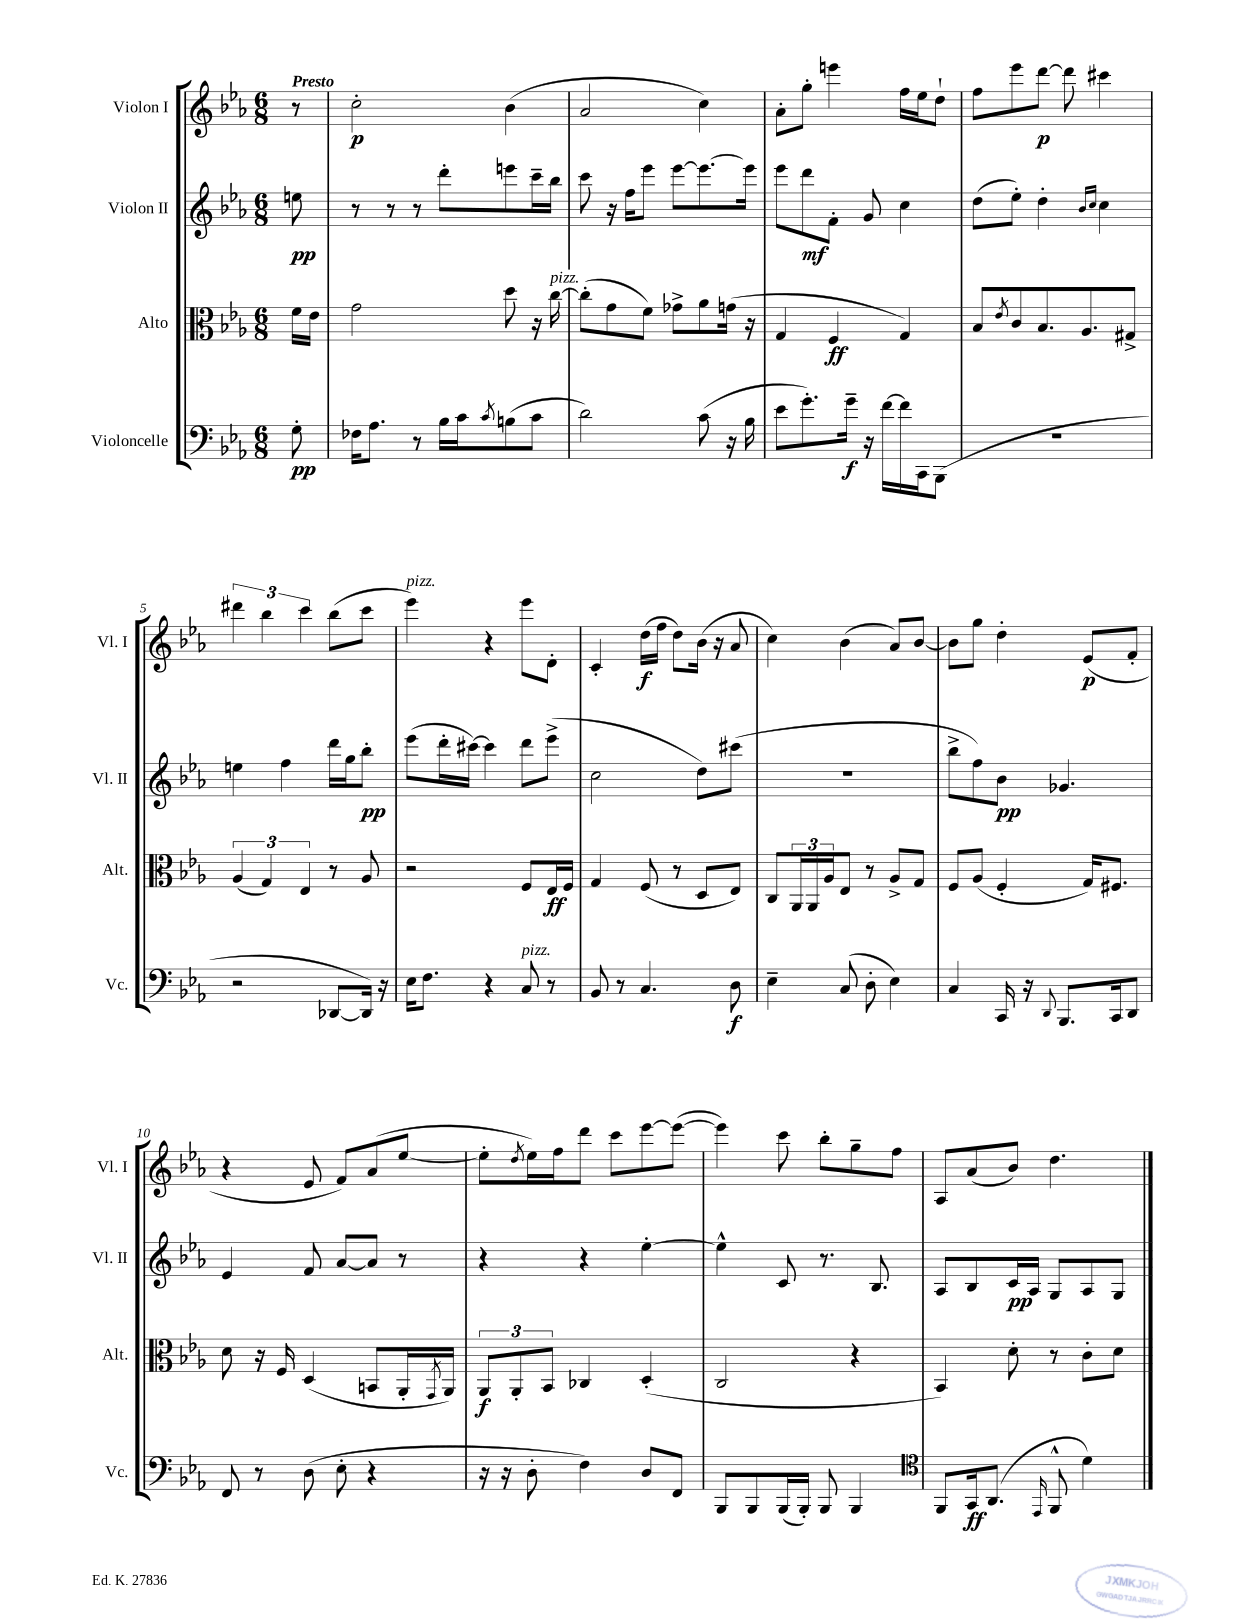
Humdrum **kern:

**kern	**dynam	**kern	**dynam	**kern	**dynam	**kern	**dynam
*part4	*part4	*part3	*part3	*part2	*part2	*part1	*part1
*staff4	*staff4	*staff3	*staff3	*staff2	*staff2	*staff1	*staff1
*I"Violoncelle	*	*I"Alto	*	*I"Violon II	*	*I"Violon I	*
*I'Vc.	*	*I'Alt.	*	*I'Vl. II	*	*I'Vl. I	*
*clefF4	*	*clefC3	*	*clefG2	*	*clefG2	*
*k[b-e-a-]	*	*k[b-e-a-]	*	*k[b-e-a-]	*	*k[b-e-a-]	*
*M6/8	*	*M6/8	*	*M6/8	*	*M6/8	*
=	=	=	=	=	=	=	=
!	!	!	!	!	!	!LO:TX:a:B:t=Presto	!
8G'\	pp	16f\LL	.	8een\	pp	8r	.
.	.	16e-\JJ	.	.	.	.	.
=1	=1	=1	=1	=1	=1	=1	=1
16F-X\KL	.	2g\	.	8r	.	2cc'\	p
8.A-\J	.	.	.	.	.	.	.
.	.	.	.	8r	.	.	.
8r	.	.	.	8r	.	.	.
16B-\LL	.	.	.	8ddd'\L	.	.	.
16c\J	.	.	.	.	.	.	.
8qc/	.	.	.	.	.	.	.
(8Bn\	.	8dd\	.	8eeen\	.	(4b-\	.
8c\J	.	16r	.	16ccc~\L	.	.	.
!	!	!LO:TX:a:i:t=pizz.	!	!	!	!	!
.	.	[16cc\	.	16bb-\JJ	.	.	.
=2	=2	=2	=2	=2	=2	=2	=2
2d\)	.	(8cc'\L]	.	8ccc\	.	2a-/	.
.	.	8g\	.	16r	.	.	.
.	.	.	.	16ff\KL	.	.	.
.	.	8f\J)	.	8eee-\J	.	.	.
.	.	8g-X^\L	.	[8eee-\L	.	.	.
(8c\	.	8a-\	.	8.eee-\_	.	4cc\)	.
16r	.	(16gn\Jk	.	.	.	.	.
16B-\	.	16r	.	16eee-\Jk]	.	.	.
=3	=3	=3	=3	=3	=3	=3	=3
8e-\L	.	4G/	.	8eee-\L	.	8a-'\L	.
8.g'\)	.	.	.	8ddd\	mf	8gg'\J	.
.	.	4F/	ff	8f'\J	.	4eeen\	.
16g~\Jk	f	.	.	.	.	.	.
16r	.	.	.	8g/	.	.	.
[16f\LL	.	.	.	.	.	.	.
16f\]	.	4G/)	.	4cc\	.	16ff\LL	.
16CC\J	.	.	.	.	.	16ee-\J	.
(8BBB-\J	.	.	.	.	.	8dd`\J	.
=4	=4	=4	=4	=4	=4	=4	=4
2.r	.	8B-/L	.	(8dd\L	.	8ff\L	.
.	.	8qe-/	.	.	.	.	.
.	.	8c/	.	8ee-'\J)	.	8eee-\	.
.	.	8.B-/	.	4dd'\	.	[8ddd\J	p
.	.	.	.	.	.	8ddd\]	.
.	.	8.A-/	.	.	.	.	.
.	.	.	.	16qqb-/LL	.	.	.
.	.	.	.	16qqcc/JJ	.	.	.
.	.	.	.	4cc\	.	4ccc#X\	.
.	.	8G#X^/J	.	.	.	.	.
!!LO:LB:g=z
=5	=5	=5	=5	=5	=5	=5	=5
2r	.	(6A-/	.	4een\	.	6ddd#X\	.
.	.	6G/)	.	.	.	6bb-\	.
.	.	.	.	4ff\	.	.	.
.	.	6E-/	.	.	.	6ccc\	.
[8DD-X/L	.	8r	.	16ddd\LL	.	(8bb-\L	.
.	.	.	.	16gg\J	.	.	.
16DD-/Jk])	.	8A-/	.	8bb-'\J	pp	8ccc\J	.
16r	.	.	.	.	.	.	.
=6	=6	=6	=6	=6	=6	=6	=6
!	!	!	!	!	!	!LO:TX:a:i:t=pizz.	!
16E-\KL	.	2r	.	(8eee-\L	.	4eee-\)	.
8.F\J	.	.	.	.	.	.	.
.	.	.	.	16ddd'\L	.	.	.
.	.	.	.	[16ccc#X\JJ)	.	.	.
4r	.	.	.	4ccc#\]	.	4r	.
!LO:TX:a:i:t=pizz.	!	!	!	!	!	!	!
8C/	.	8F/L	.	8ddd\L	.	8eee-\L	.
8r	.	16E-/L	ff	(8eee-^\J	.	8d'\J	.
.	.	16F/JJ	.	.	.	.	.
=7	=7	=7	=7	=7	=7	=7	=7
8BB-/	.	4G/	.	2cc\	.	4c'/	.
8r	.	.	.	.	.	.	.
4.C/	.	(8F/	.	.	.	(16dd\LL	f
.	.	.	.	.	.	16ff\JJ	.
.	.	8r	.	.	.	8dd\L)	.
.	.	8D/L	.	8dd\L)	.	(16b-\Jk	.
.	.	.	.	.	.	16r	.
8D\	f	8E-/J)	.	(8ccc#X\J	.	8a-/	.
=8	=8	=8	=8	=8	=8	=8	=8
4E-~\	.	8C/L	.	2.r	.	4cc\)	.
.	.	24AA-/L	.	.	.	.	.
.	.	24AA-/	.	.	.	.	.
.	.	24A-/J	.	.	.	.	.
(8C/	.	8E-/J	.	.	.	(4b-\	.
8D'\	.	8r	.	.	.	.	.
4E-\)	.	8A-^/L	.	.	.	8a-/L)	.
.	.	8G/J	.	.	.	[8b-/J	.
=9	=9	=9	=9	=9	=9	=9	=9
4C/	.	8F/L	.	8bb-^\L	.	8b-\L]	.
.	.	(8A-/J	.	8ff\)	.	8gg\J	.
16CC/	.	4F'/	.	8b-\J	pp	4dd'\	.
16r	.	.	.	.	.	.	.
8qqDD/	.	.	.	.	.	.	.
8.BBB-/L	.	.	.	4.g-X/	.	.	.
.	.	16G/KL)	.	.	.	(8e-/L	p
16CC/k	.	8.F#X/J	.	.	.	.	.
8DD/J	.	.	.	.	.	8f'/J	.
!!LO:LB:g=z
=10	=10	=10	=10	=10	=10	=10	=10
8FF/	.	8d\	.	4e-/	.	4r	.
8r	.	16r	.	.	.	.	.
.	.	16F/	.	.	.	.	.
(8D\	.	(4D/	.	8f/	.	8e-/	.
8E-'\	.	.	.	[8a-/L	.	8f/L)	.
4r	.	8BBn/L	.	8a-/J]	.	(8a-/	.
.	.	16AA-'/L	.	8r	.	[8ee-/J	.
.	.	8qGG/	.	.	.	.	.
.	.	16AA-/JJ)	.	.	.	.	.
=11	=11	=11	=11	=11	=11	=11	=11
16r	.	12AA-/L	f	4r	.	8ee-'\L]	.
16r	.	.	.	.	.	.	.
.	.	12AA-'/	.	.	.	.	.
.	.	.	.	.	.	8qdd/	.
8D'\	.	.	.	.	.	16ee-\L)	.
.	.	12BB-/J	.	.	.	.	.
.	.	.	.	.	.	16ff\J	.
4F\)	.	4C-X/	.	4r	.	8ddd\J	.
.	.	.	.	.	.	8ccc\L	.
8D/L	.	(4D'/	.	[4ee-'\	.	[8eee-\	.
8FF/J	.	.	.	.	.	(8eee-\J_	.
=12	=12	=12	=12	=12	=12	=12	=12
8BBB-/L	.	2C/	.	4ee-^^\]	.	4eee-\])	.
8BBB-/	.	.	.	.	.	.	.
(16BBB-/L	.	.	.	8c/	.	8ccc\	.
16BBB-'/JJ)	.	.	.	.	.	.	.
8BBB-/	.	.	.	8.r	.	8bb-'\L	.
4BBB-/	.	4r	.	.	.	8gg~\	.
.	.	.	.	8.B-/	.	.	.
.	.	.	.	.	.	8ff\J	.
=13	=13	=13	=13	=13	=13	=13	=13
*clefC4	*	*	*	*	*	*	*
8FF/L	.	4BB-/)	.	8A-/L	.	8A-/L	.
16GG/k	ff	.	.	8B-/	.	(8a-/	.
(8.AA-/J	.	.	.	.	.	.	.
.	.	8d'\	.	16c/L	pp	8b-/J)	.
.	.	.	.	16A-/JJ	.	.	.
16qqEE-/	.	.	.	.	.	.	.
8FF^^/	.	8r	.	8G/L	.	4.dd\	.
4d\)	.	8c'\L	.	8A-/	.	.	.
.	.	8d\J	.	8G/J	.	.	.
==	==	==	==	==	==	==	==
*-	*-	*-	*-	*-	*-	*-	*-
